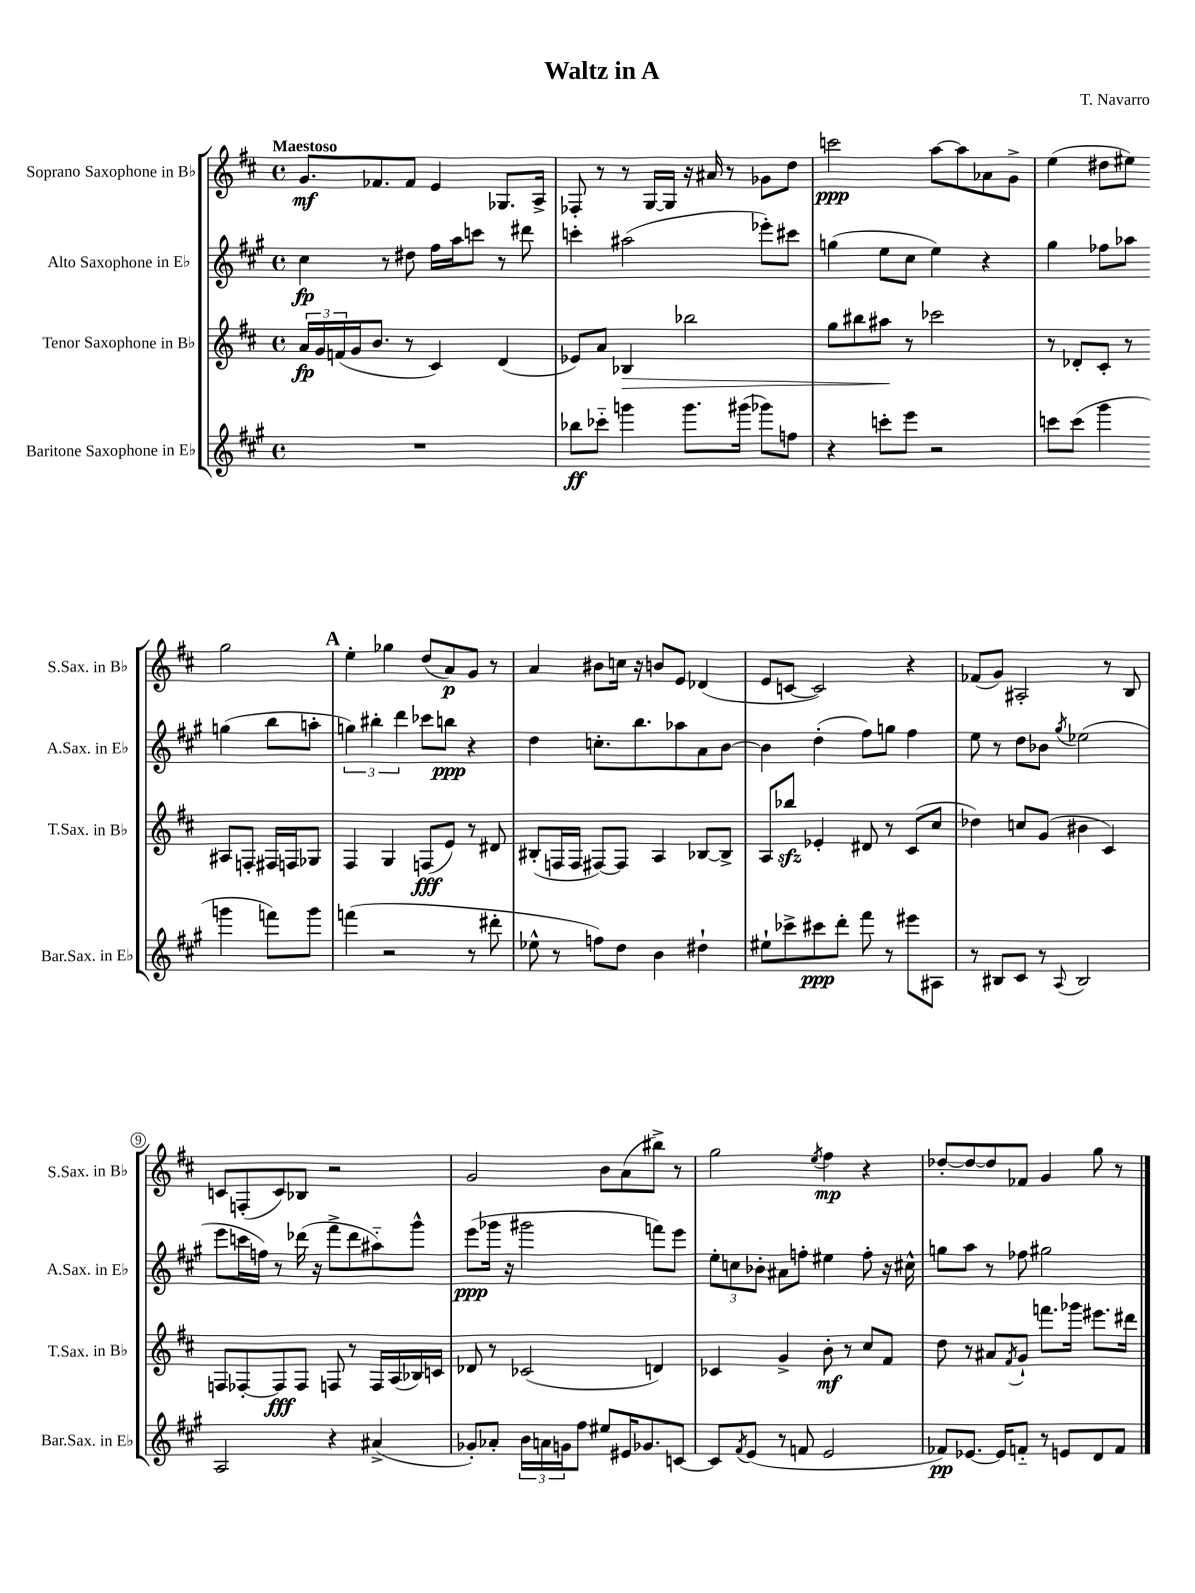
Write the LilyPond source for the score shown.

\header { title = "Waltz in A" composer = "T. Navarro" }
<<
\new StaffGroup <<
\new Staff = "s0" \with { instrumentName = "Soprano Saxophone in Bb" shortInstrumentName = "S.Sax. in Bb" } {
    \clef treble \key d \major \defaultTimeSignature \time 4/4 \tempo "Maestoso"
    g'8.\mf fes'8. fes'8 e'4 ges8. a16-> |
    fes8-. r8 r8 g16~ g16 r16 ais'16 r8 ges'8 d''8 |
    c'''2\ppp a''8~ a''8 aes'8 g'8-> |
    e''4( dis''8 eis''8) g''2 |
    \mark \markup { \bold "A" } e''4-. ges''4 d''8( a'8\p) g'8 r8 |
    a'4 bis'8 c''16 r16 b'8 e'8 des'4( |
    e'8 c'8~ c'2) r4 |
    fes'8( g'8) ais2-. r8 b8 |
    c'8 f8-.( c'8) bes8 r2 |
    g'2 b'8 a'8( bis''8->) r8 |
    g''2 \acciaccatura { e''8 } fis''4\mp r4 |
    des''8~-. des''8~ des''8 fes'8 g'4 g''8 r8 \bar "|." |
}
\new Staff = "s1" \with { instrumentName = "Alto Saxophone in Eb" shortInstrumentName = "A.Sax. in Eb" } {
    \clef treble \key a \major \defaultTimeSignature \time 4/4
    cis''4\fp r8 dis''8 fis''16 a''16 c'''8 r8 dis'''8 |
    c'''4-. ais''2( ees'''8-.) cis'''8 |
    g''4( e''8 cis''8 e''4) r4 |
    gis''4 fes''8 aes''8 g''4( b''8 a''8-. |
    \mark \markup { \bold "A" } \tuplet 3/2 { g''4) bis''4-. d'''4 } ces'''8 b''8\ppp r4 |
    d''4 c''8.-. b''8. aes''8 a'8 b'8~ |
    b'4 d''4-.( fis''8) g''8 fis''4 |
    e''8 r8 d''8 bes'8 \acciaccatura { gis''8 } ees''2( |
    e'''8 c'''16 f''16) r8 des'''16( r16 fis'''8-> des'''8 ais''8-_) gis'''8-^ |
    e'''8\ppp( ges'''16 r16 gis'''2 f'''8) e'''8 |
    \tuplet 3/2 { e''8-. c''8 bes'8-. } ais'8 f''8-. eis''4 f''8-. r16 cis''16-^ |
    g''8 a''8 r8 fes''8 gis''2 \bar "|." |
}
\new Staff = "s2" \with { instrumentName = "Tenor Saxophone in Bb" shortInstrumentName = "T.Sax. in Bb" } {
    \clef treble \key d \major \defaultTimeSignature \time 4/4
    \tuplet 3/2 { a'16\fp g'16 f'16( } g'16 b'8. r8 cis'4) d'4( |
    ees'8) a'8 bes4\> bes''2 |
    g''8 bis''8 ais''8\! r8 ces'''2 |
    r8 des'8-. cis'8-. r8 ais8 f8-. fis16 f16 ges8 |
    \mark \markup { \bold "A" } fis4 g4 f8\fff( e'8) r8 dis'8 |
    bis8-.( f16 f16 fis8~) fis8 a4 bes8~ bes8-> |
    a8 bes''8\sfz ees'4-. dis'8 r8 cis'8( cis''8 |
    des''4) c''8 g'8( bis'4 cis'4) |
    f8 fes8~-. fes8\fff fes8 f8 r8 f16 a16( bes16) c'16 |
    des'8 r8 ces'2( d'4) |
    ces'4 g'4-> b'8-.\mf r8 cis''8 fis'8 |
    d''8 r8 ais'8 \acciaccatura { fis'8 } g'8-! f'''8. ges'''16 eis'''8. dis'''16 \bar "|." |
}
\new Staff = "s3" \with { instrumentName = "Baritone Saxophone in Eb" shortInstrumentName = "Bar.Sax. in Eb" } {
    \clef treble \key a \major \defaultTimeSignature \time 4/4
    R1 |
    bes''8\ff ces'''8-_ g'''4 g'''8. gis'''16( ges'''8) f''8 |
    r4 c'''8-. e'''8 r2 |
    c'''8 c'''8( gis'''4 g'''4 f'''8) g'''8 |
    \mark \markup { \bold "A" } f'''4( r2 r8 dis'''8-. |
    ees''8-^ r8 f''8) d''8 b'4 dis''4-! |
    eis''8-! ces'''8-> cis'''8\ppp d'''8-. fis'''8 r8 eis'''8 ais8 |
    r8 bis8 cis'8 r8 \appoggiatura { a8 } bis2 |
    a2 r4 ais'4->( |
    ges'8-.) aes'8-. \tuplet 3/2 { b'16 a'16 g'16 } fis''8 eis''8 eis'16 ges'8. c'8~ |
    c'8 \acciaccatura { fis'8 } e'8( r8 f'8 e'2 |
    fes'8\pp) ees'8.~ ees'16 f'8-_ r8 e'8 d'8 f'8 \bar "|." |
}
>>
>>
\layout { \context { \Score \override BarNumber.stencil = #(make-stencil-circler 0.1 0.3 ly:text-interface::print) } }
